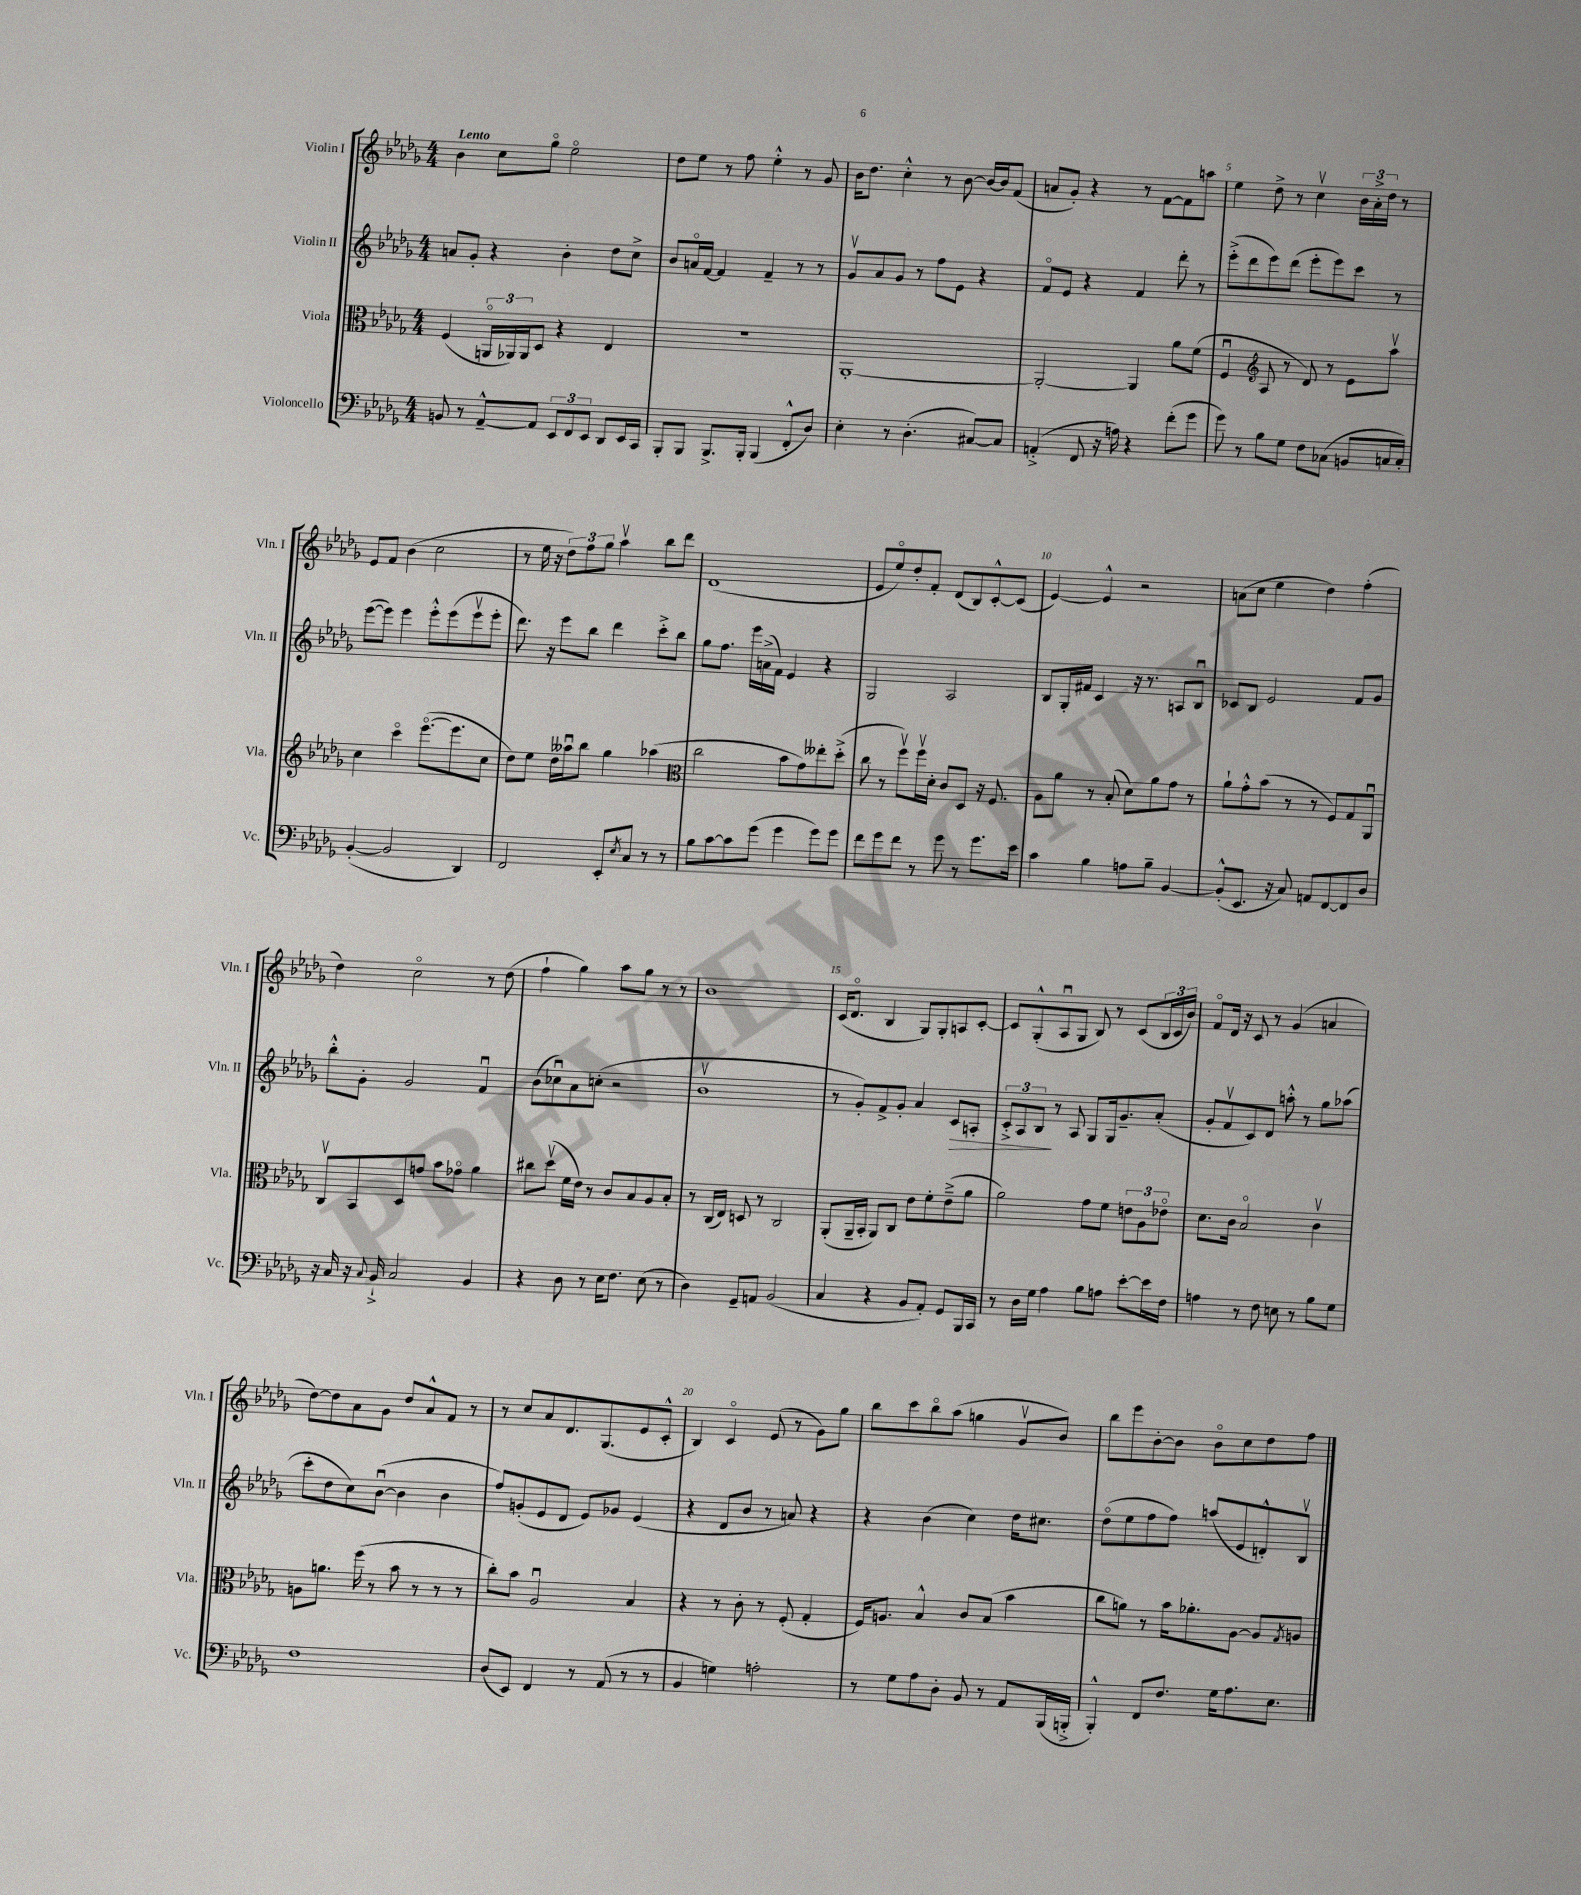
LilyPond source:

<<
\new StaffGroup <<
\new Staff = "s0" \with { instrumentName = "Violin I" shortInstrumentName = "Vln. I" } {
    \clef treble \key des \major \numericTimeSignature \time 4/4 \tempo "Lento"
    bes'4 c''8 ges''8\flageolet ees''2\flageolet |
    des''8 ees''8 r8 f''8 ees''4-.-^ r8 ges'8 |
    bes'16 des''8. c''4-.-^ r8 bes'8~ bes'16~ bes'16 f'8( |
    a'8 ges'8-.) r4 r8 f'8~ f'8 a''8 |
    ees''4 des''8-> r8 c''4\upbow \tuplet 3/2 { bes'16 aes'16-.-> des''16 } r8 |
    ees'8 f'8 bes'4( c''2 |
    r8 ees''16 r16 \tuplet 3/2 { des''8) f''8 ges''8 } aes''4\upbow bes''8 des'''8 |
    des'1( |
    ees'8 ees''8\flageolet) des''8-. f'8-. des'8( bes8) c'8~-.-^ c'8( |
    ees'4~) ees'4-^ r2 |
    a'8( c''8 ees''4 des''4) f''4-.( |
    des''4) c''2\flageolet r8 des''8( |
    f''4-! ges''4) aes''8 ges''8 r8 r8 |
    bes'1 |
    c'16( des'8.\flageolet bes4 ges8) ges8-. a8 c'8~-. |
    c'8 ges8-.-^( aes8\downbow ges8 bes8) r8 c'8( \tuplet 3/2 { bes16 c'16 bes'16) } |
    f'8\flageolet des'16 r16 c'8 r8 ges'4( a'4 |
    des''8~) des''8 aes'8 ges'8 des''8 aes'8-^ f'8 r8 |
    r8 c''8 aes'8 des'8. ges8.( ees'8 c'8-.-^ |
    bes4) c'4\flageolet ees'8( r8 ges'8) ges''8 |
    bes''8 c'''8 bes''8\flageolet aes''8( g''4 ges'8\upbow bes'8) |
    bes''8 ees'''8 bes'8~-. bes'8 bes'8\flageolet c''8 des''8 f''8 \bar "|." |
}
\new Staff = "s1" \with { instrumentName = "Violin II" shortInstrumentName = "Vln. II" } {
    \clef treble \key des \major \numericTimeSignature \time 4/4
    a'8 ges'8-. r4 bes'4-. des''8 c''8-> |
    bes'8 a'16\flageolet f'16~ f'4 f'4-- r8 r8 |
    ges'8\upbow aes'8 ges'8 r8 f''8 ees'8 r4 |
    f'8\flageolet ees'8 r4 f'4 des'''8-. r8 |
    ees'''8-.->( des'''8 ees'''8) des'''8( ees'''8-. ees'''8) c'''8 r8 |
    ees'''8~( ees'''8) ees'''4 ees'''8-.-^ ees'''8( ees'''8\upbow ees'''8-. |
    des'''8.) r16 ees'''8 bes''8 des'''4 c'''8-.-> bes''8 |
    ges''8 f''8. ees'''16 a'16->( f'16) ees'4 r4 |
    ges2 aes2 |
    bes8 ges16-. fis'16 c'4 r16 r8. a8 bes8\downbow |
    ces'8 bes8 ees'2 f'8 ges'8 |
    bes''8-.-^ ges'8-. ges'2 f'4\downbow |
    bes'8( ces''8\downbow) aes'8 c''8-.( r2 |
    bes'1\upbow |
    r8 ges'8-.) f'8-> ges'8-. aes'4 c'8\> a8-. |
    \tuplet 3/2 { c'8-.-> aes8 bes8\! } r8 aes8 ges8 ges16 ges'8.-- aes'8-.( |
    ges'8-. f'8\upbow c'8) des'8 a''8-.-^ r8 ges''8 aes''8( |
    c'''8-. des''8 c''8) bes'8~\downbow( bes'4 bes'4 |
    f''8) g'8-.( ees'8 des'8 ees'8) ges'8 ees'4( |
    r4 des'8 bes'8 r8 a'8) r4 |
    r4 bes'4( c''4) des''16 cis''8. |
    des''8\flageolet( ees''8 f''8 f''8) a''8( ees'8 d'8-.-^) bes8\upbow \bar "|." |
}
\new Staff = "s2" \with { instrumentName = "Viola" shortInstrumentName = "Vla." } {
    \clef alto \key des \major \numericTimeSignature \time 4/4
    f4( \tuplet 3/2 { a,16\flageolet aes,16) aes,16 } des8 r4 ees4 |
    R1 |
    aes,1~-. |
    aes,2~-. aes,4 aes'8 f'8( |
    f4\downbow \clef treble aes8 r8 des'8) r8 ees'8 aes''8\upbow |
    c''4 c'''4\flageolet ees'''8.~\flageolet( ees'''8. c''8 |
    des''8) ees''8 des''16 aeses''16\downbow bes''8 ges''4 aes''4( |
    \clef alto c''2 bes'8 ges'8) eeses''8-. des''8-.->( |
    c''8 r8 f''8\upbow) f''16\upbow des'16-. c'8 des8 r16 f8. |
    aes8 aes'8 r8 bes8-.( des'8) aes'8 ges'8 r8 |
    aes'8-! ges'8-.-^ bes'8( r8 r8 f8) ges8 aes,8\downbow |
    c8\upbow bes,8 des8 g'8 bes'8 ges'8\flageolet aes'4 |
    cis''8 des''8\upbow( f'16 ees'16) r8 c'8 bes8 aes8 bes8-. |
    r8 c16( ees16) d8 r8 c2 |
    aes,8-.( aes,16-- bes,16-. aes,8) c8 ees'8 f'8-. ees'8--->( aes'8 |
    aes'2) ges'8 f'8 \tuplet 3/2 { e'8 aes8 ees'8\flageolet } |
    des'8. c'16 bes2\flageolet c'4\upbow |
    a8 a'8. f''16( r8 bes'8 r8 r8 r8 |
    c''8-.) bes'8 aes2\downbow bes4 |
    r4 r8 c'8-. r8 f8-.( ges4-. |
    f16) a8. bes4-^ c'8 bes8( bes'4 |
    c''8 a'8) r8 bes'16 aes'8.-. aes8~ aes8 \acciaccatura { ges8 } a8 \bar "|." |
}
\new Staff = "s3" \with { instrumentName = "Violoncello" shortInstrumentName = "Vc." } {
    \clef bass \key des \major \numericTimeSignature \time 4/4
    b,8 r8 aes,8~---^ aes,8 \tuplet 3/2 { ees,8 f,8 ees,8 } des,8 ees,16 c,16 |
    bes,,8-. bes,,8 bes,,8.-> bes,,16-. bes,,4( f,8-.-^ des8) |
    ees4-. r8 des4.-.( cis8~) cis8 |
    a,4-.->( f,8 r16 a16) r4 f'8-.( ges'8 |
    ges'8) r8 bes8 ges8 f8 ces8( b,8 c16 c16-.) |
    bes,4~-.( bes,2 des,4) |
    f,2 ees,8-. \acciaccatura { ees8 } c8 r8 r8 |
    bes8 c'8~ c'8 ges'8( ges'4 ges'8) ges'8 |
    f'8 ges'8 f'8 r8 ges'8 r8 ges'8. ees'16 |
    c'4 bes4 a8 bes8-- bes,4~ |
    bes,8-.-^( ees,8. r16 c8) a,8 f,8~ f,8 des8 |
    r16 c16 r16 \appoggiatura { c8 } bes,16-!-> c2 bes,4 |
    r4 des8 r8 ees16 f8. ees8( r8 |
    des4) ges,8-- a,8 bes,2( |
    c4 r4 bes,8 aes,8-.) ges,8 bes,,16 c,16 |
    r8 des16 ges16 aes4 bes8 a8 ees'8~-. ees'16 f16 |
    a4 r8 f8 e8 r8 bes8 ges8 |
    f1 |
    des8( ees,8) f,4 r8 aes,8( r8 r8 |
    bes,4 g4) a2-. |
    r8 ges8 aes8 des8-. bes,8 r8 aes,8 bes,,16( b,,16-.-> |
    bes,,4-.-^) f,8 f8. ges16 aes8. ees8. \bar "|." |
}
>>
>>
\layout { \context { \Score \override BarNumber.break-visibility = ##(#f #t #t) barNumberVisibility = #(every-nth-bar-number-visible 5) } }
